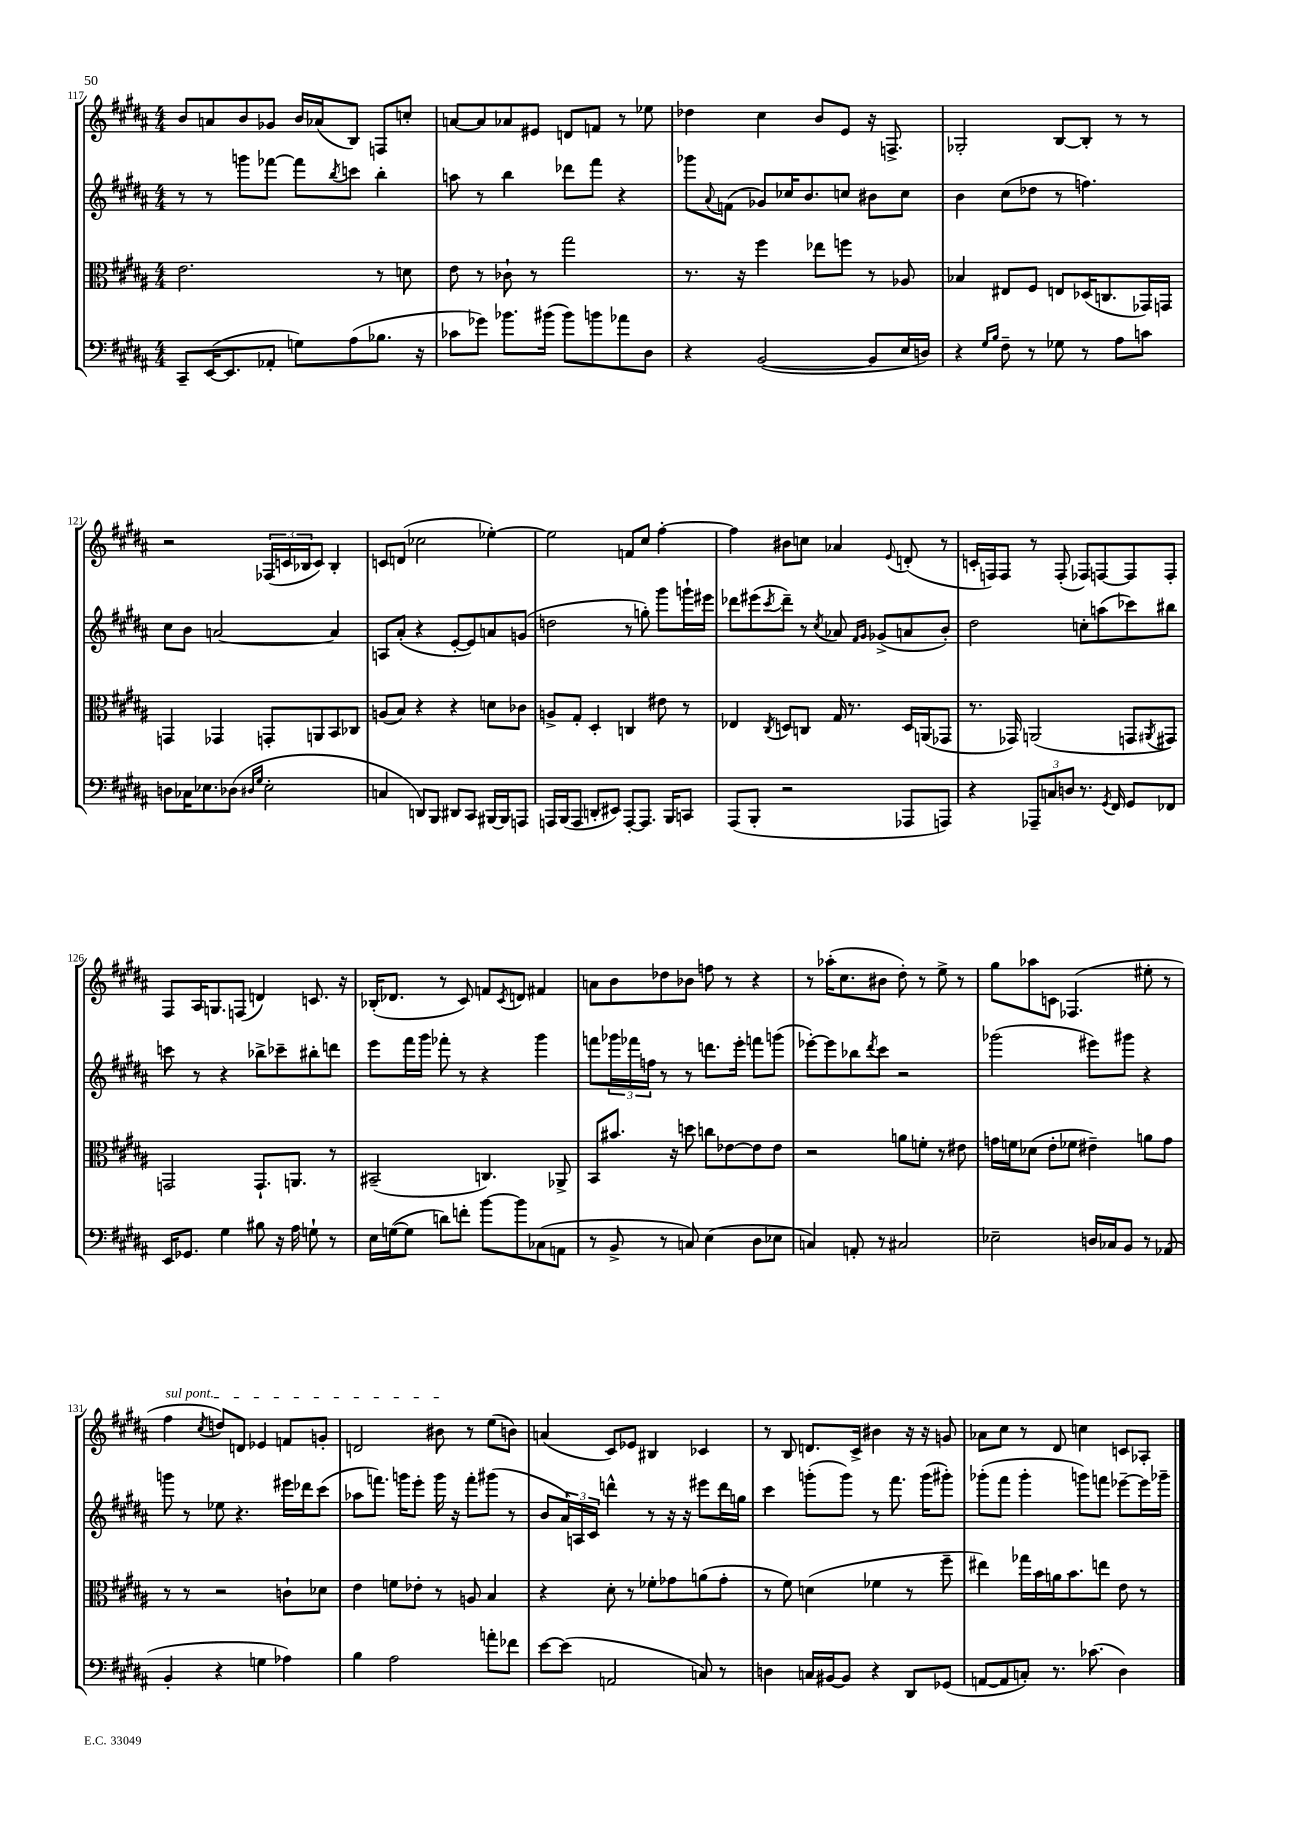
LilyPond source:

<<
\new StaffGroup <<
\new Staff = "s0" {
    \clef treble \key b \major \numericTimeSignature \time 4/4
    b'8 a'8 b'8 ges'8 b'16 aes'16( b8) f8 c''8-. |
    a'8~ a'8 aes'8 eis'8 d'8 f'8 r8 ees''8 |
    des''4 cis''4 b'8 e'8 r16 f8.-> |
    ges2-. b8~ b8-. r8 r8 |
    r2 \tuplet 3/2 { fes16( c'16 bes16 } c'8) bes4-. |
    c'8 d'8( ces''2 ees''4~-.) |
    ees''2 f'8 cis''8 fis''4~-. |
    fis''4 bis'8 c''8 aes'4 \appoggiatura { e'8 } d'8-.( r8 |
    c'16-. f16) f8 r8 f8-.( fes8) f8~ f8 f8-. |
    fis8 ais16 g8. f8( d'4) c'8. r16 |
    bes16-.( des'8. r8 cis'8) f'8 \acciaccatura { cis'8 } d'8 fis'4 |
    a'8 b'8 des''8 bes'8 f''8 r8 r4 |
    r8 aes''16-.( cis''8. bis'8 dis''8-.) r8 e''8-> r8 |
    gis''8 aes''8 c'8 fes4.( eis''8-. r8 |
    \once \override TextSpanner.bound-details.left.text = \markup { \italic "sul pont." } fis''4\startTextSpan \acciaccatura { cis''8 } d''8) d'8 ees'4 f'8 g'8-. |
    d'2 bis'8\stopTextSpan r8 e''8( b'8) |
    a'4( cis'8) ees'8 bis4 ces'4 |
    r8 b8 d'8. cis'16-> bis'4 r16 r16 g'8 |
    aes'8 cis''8 r8 dis'8 c''4 c'8 aes8-. \bar "|." |
}
\new Staff = "s1" {
    \clef treble \key b \major \numericTimeSignature \time 4/4
    r8 r8 g'''8 fes'''8~ fes'''8 \acciaccatura { b''8 } c'''8 b''4-. |
    a''8 r8 b''4 des'''8 fis'''8 r4 |
    ges'''8 \appoggiatura { ais'8 } f'8( ges'8) ces''16 b'8. c''8 bis'8 c''8 |
    b'4 cis''8( des''8 r8 f''4.) |
    cis''8 b'8 a'2~ a'4 |
    a8 ais'8-.( r4 e'8~-. e'8) a'8 g'8( |
    d''2 r8 g''8-.) gis'''8 g'''16-! eis'''16 |
    des'''8 eis'''8( \acciaccatura { cis'''8 } des'''8--) r8 \acciaccatura { cis''8 } aes'8 \grace { fis'16 gis'16 } ges'8->( a'8 b'8-.) |
    dis''2 c''8-. a''8( ces'''8) bis''8 |
    c'''8 r8 r4 bes''8-> ces'''8-- bis''8-. d'''8 |
    e'''8 fis'''16 gis'''16 fes'''8-. r8 r4 gis'''4 |
    f'''8 \tuplet 3/2 { ges'''16 fes'''16 f''16 } r8 r8 d'''8. e'''16-. f'''8 g'''8( |
    ees'''8~-.) ees'''8 bes''8 \acciaccatura { dis'''8 } cis'''8 r2 |
    ges'''2( eis'''8) gis'''8 r4 |
    g'''8 r8 ees''8 r4. eis'''16 des'''16 cis'''8( |
    aes''8 f'''8.) g'''16 e'''8-. g'''16 r16 f'''8-. gis'''8( r8 |
    b'8 \tuplet 3/2 { ais'16) a16 cis'16 } d'''4-^ r8 r16 r16 eis'''8 d'''16 g''16 |
    cis'''4 g'''8-.( g'''8) r8 fis'''8. g'''16( gis'''8-.) |
    ges'''8-.( fis'''8 ges'''4-. g'''8) f'''8 ees'''8~-- ees'''16 ges'''16-- \bar "|." |
}
\new Staff = "s2" {
    \clef alto \key b \major \numericTimeSignature \time 4/4
    e'2. r8 d'8 |
    e'8 r8 ces'8-! r8 gis''2 |
    r8. r16 fis''4 ees''8 f''8 r8 aes8 |
    bes4 eis8 fis8 e8 des16( c8. ges,16) g,16 |
    g,4 ges,4 g,8-. a,8 b,8 ces8 |
    a8( b8) r4 r4 d'8 ces'8 |
    a8-> gis8-. dis4-. c4 eis'8 r8 |
    ees4 \acciaccatura { cis8 } d8 c8 gis16 r8. d16 a,16( ges,8 |
    r8. ges,16) a,2( g,8 \acciaccatura { ais,8 } gis,8) |
    g,2 g,8.-! a,8. r8 |
    bis,2--( c4.) aes,8-> |
    b,8 bis'8. r16 d''8 c''8 ees'8~ ees'8 ees'8 |
    r2 a'8 f'8-. r8 eis'8 |
    g'16 f'16 des'8( e'8-. fes'8 eis'4--) a'8 g'8 |
    r8 r8 r2 c'8-! des'8 |
    e'4 f'8 ees'8-. r8 a8 b4 |
    r4 dis'8-. r8 fes'8-. ges'8 a'8( ges'8-. |
    r8 fis'8) d'4( fes'4 r8 fis''8-- |
    eis''4) ges''16 b'16 a'16 b'8. e''8 e'8 r8 \bar "|." |
}
\new Staff = "s3" {
    \clef bass \key b \major \numericTimeSignature \time 4/4
    cis,8-- e,16~( e,8. aes,8-. g8) ais8( bes8. r16 |
    ces'8 ges'8) bes'8. bis'16( bis'8) b'8 aes'8 dis8 |
    r4 b,2~( b,8 e16 d16) |
    r4 \grace { gis16 b16 } fis8-- r8 ges8 r8 ais8 c'8 |
    d8 ces16 ees8. des8( \grace { dis16 gis16 } ees2-. |
    c4 d,8) b,,8 dis,8 cis,8 bis,,16~ bis,,16 a,,8 |
    a,,16 b,,16( a,,8 d,8-. eis,8) a,,8~-. a,,8. b,,16 c,8 |
    ais,,8( b,,8-. r2 aes,,8 a,,8) |
    r4 \tuplet 3/2 { aes,,8-- c8 d8 } r8. \acciaccatura { gis,8 } fis,16 gis,8 fes,8 |
    e,16 ges,8. gis4 bis8 r16 ais16 g8-! r8 |
    e16 g16~( g8 d'8) f'8-. b'8~ b'8 ces8( a,8 |
    r8 b,8-> r8 c8) e4( dis8 ees8 |
    c4) a,8-. r8 cis2 |
    ees2-- d16 ces16 b,8 r8 aes,8( |
    b,4-. r4 g4 aes4) |
    b4 ais2 a'8-. fes'8 |
    e'8~ e'8( a,2 c8) r8 |
    d4 c16 bis,16~ bis,8 r4 dis,8 ges,8( |
    a,8~ a,8 c8-.) r8. ces'8.( dis4) \bar "|." |
}
>>
>>
\layout { \context { \Score currentBarNumber = #117 } }
